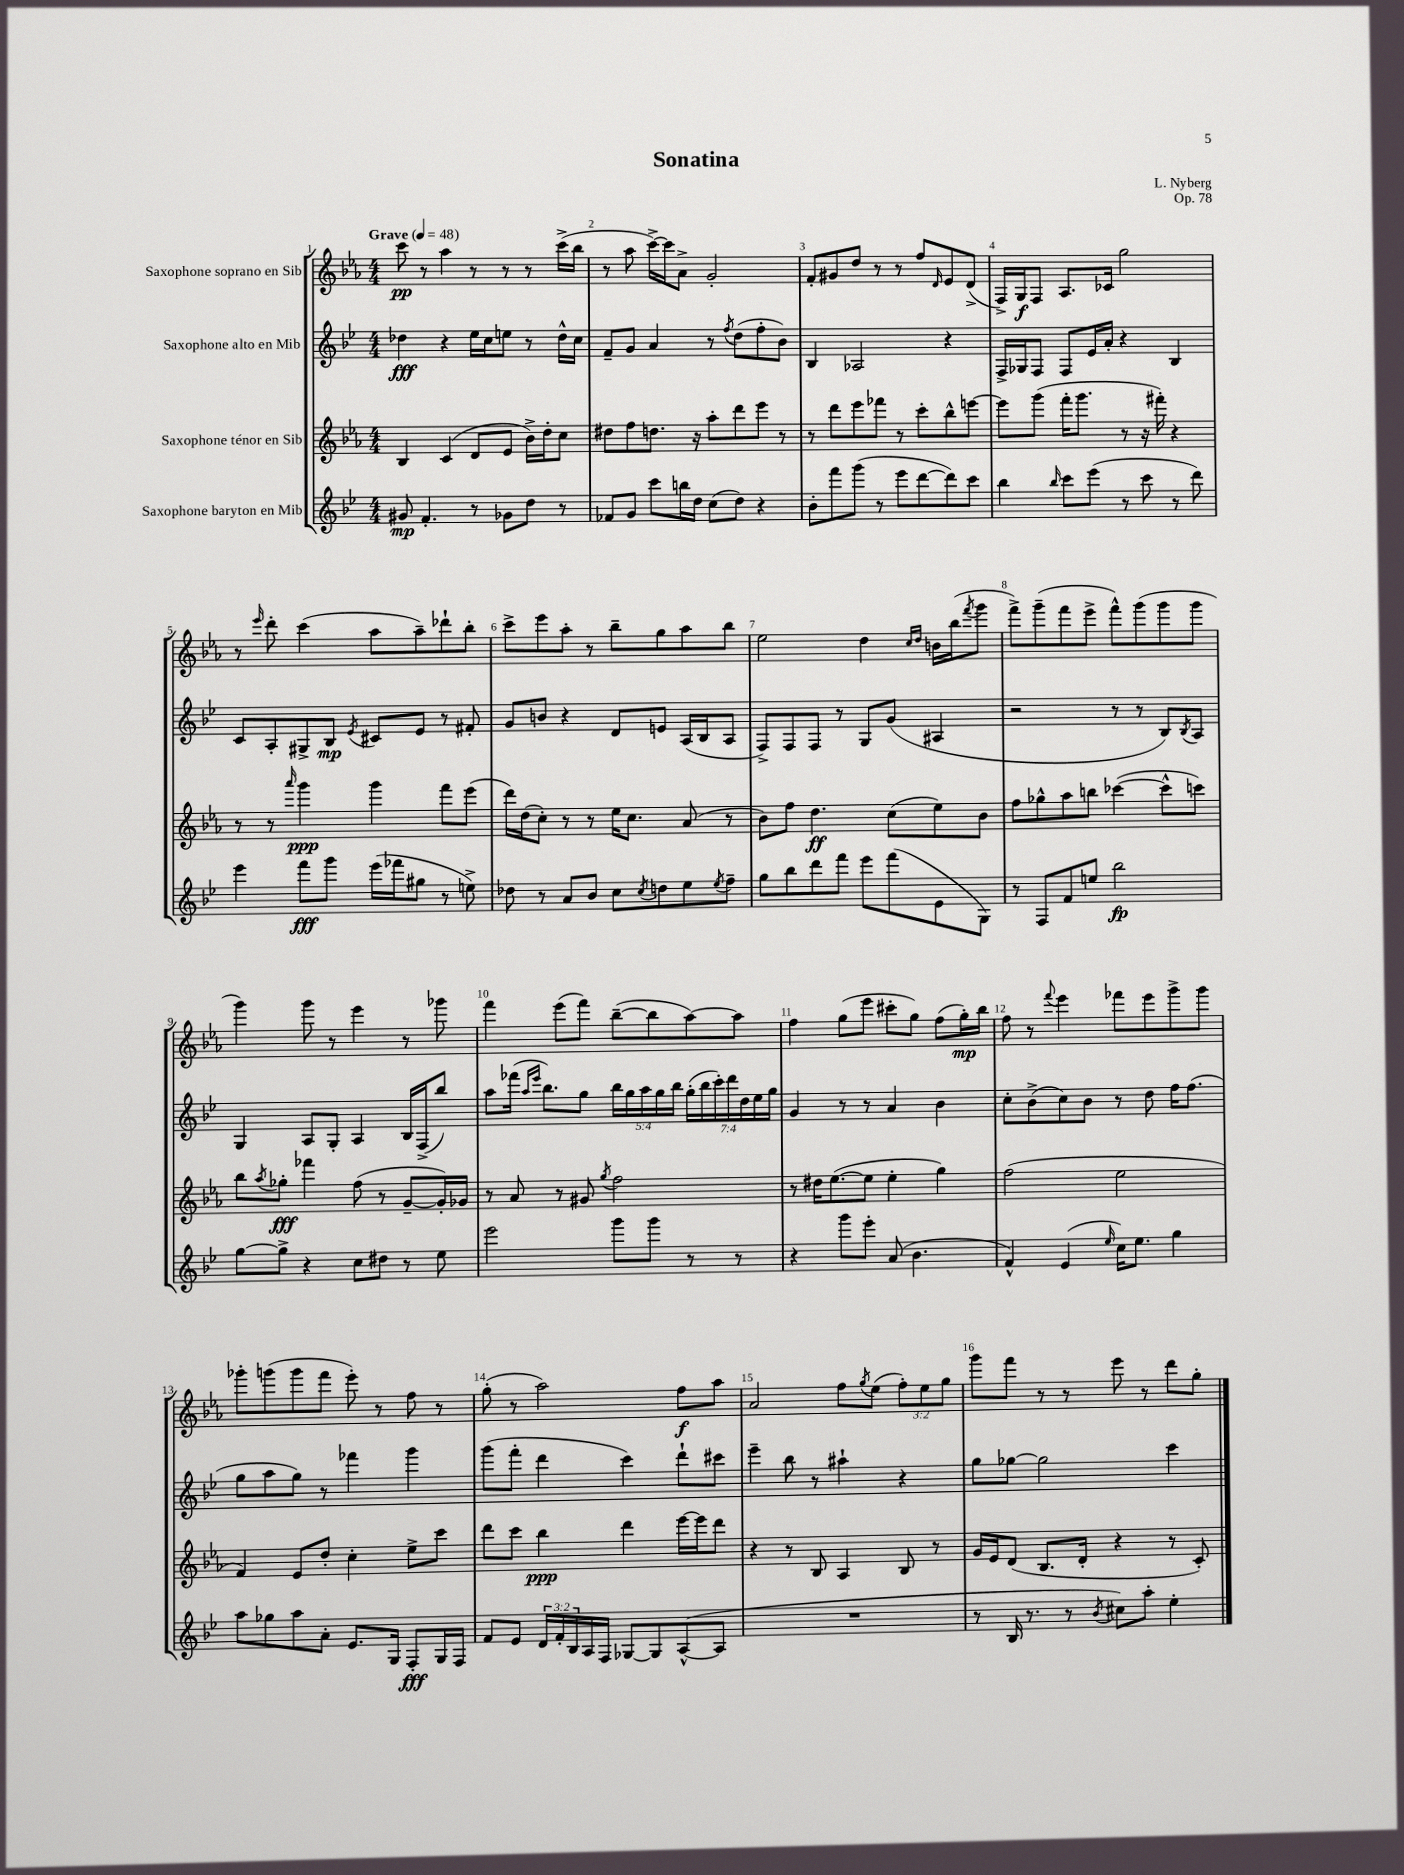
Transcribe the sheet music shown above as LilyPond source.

\header { title = "Sonatina" composer = "L. Nyberg" opus = "Op. 78" }
<<
\new StaffGroup <<
\new Staff = "s0" \with { instrumentName = "Saxophone soprano en Sib" } {
    \clef treble \key ees \major \numericTimeSignature \time 4/4 \override Staff.TupletNumber.text = #tuplet-number::calc-fraction-text \tempo "Grave" 4 = 48
    c'''8\pp r8 aes''4 r8 r8 r8 c'''16->( bes''16 |
    r8 aes''8 c'''16~->) c'''16 aes'8-> g'2-. |
    f'8-. gis'8 d''8 r8 r8 f''8 \grace { d'16 } ees'8 d'8->( |
    f16->) g16\f f8 aes8. ces'16 g''2 |
    r8 \grace { ees'''16 } d'''8-. c'''4( aes''8 aes''8--) des'''8-! bes''8-. |
    c'''8-> ees'''8 aes''8-. r8 bes''8-- g''8 aes''8 bes''8 |
    ees''2 d''4 \grace { c''16 d''16 } b'16 bes''16( \acciaccatura { f'''8 } g'''8 |
    f'''8->) g'''8--( f'''8 ees'''8-> f'''8-^) g'''8( g'''8 g'''8 |
    g'''4) g'''8 r8 ees'''4 r8 ges'''8 |
    f'''4 ees'''8( f'''8) bes''8~--( bes''8 aes''8~) aes''8 |
    f''4 g''8( ees'''8 cis'''8-. g''8) f''8( g''16-.\mp) bes''16 |
    f''8 r8 \appoggiatura { f'''8 } ees'''4 fes'''8 ees'''8 g'''8-> g'''8 |
    ges'''8-. g'''8( g'''8 f'''8 ees'''8-.) r8 f''8 r8 |
    g''8-.( r8 aes''2) f''8\f aes''8 |
    aes'2 f''8 \acciaccatura { g''8 } ees''8( \tuplet 3/2 { f''8-.) ees''8 g''8 } |
    g'''8 f'''8 r8 r8 ees'''8 r8 d'''8 g''8-. \bar "|." |
}
\new Staff = "s1" \with { instrumentName = "Saxophone alto en Mib" } {
    \clef treble \key bes \major \numericTimeSignature \time 4/4 \override Staff.TupletNumber.text = #tuplet-number::calc-fraction-text
    des''4\fff r4 ees''16 c''16 e''8 r8 des''16-^ c''16 |
    f'8-- g'8 a'4 r8 \acciaccatura { f''8 } d''8( f''8-. bes'8) |
    bes4 aes2 r4 |
    f16-> ges16 f8 f8 ees'16 a'16-. r4 bes4 |
    c'8 a8-. gis8-> bes8\mp \acciaccatura { ees'8 } cis'8 ees'8 r8 fis'8-. |
    g'8 b'8 r4 d'8 e'8 a16( bes16 a8 |
    f8->) f8 f8 r8 g8 g'8( ais4 |
    r2 r8 r8 bes8) \acciaccatura { bes8 } a8 |
    g4 a8 g8-. a4 bes16 f16->( bes''8) |
    a''8 fes'''16( \grace { a''16 ees'''16 } bes''8.) g''8 \tuplet 5/4 { bes''16 g''16 a''16 g''16 bes''16 } \tuplet 7/4 { g''16-.( bes''16 c'''16-.) d'''16 d''16 ees''16 g''16 } |
    g'4 r8 r8 a'4 bes'4 |
    c''8-. bes'8->( c''8) bes'8 r8 d''8 f''16 f''8.( |
    g''8 a''8 g''8) r8 fes'''4 g'''4 |
    g'''8( f'''8-. d'''4 c'''4) d'''8-! cis'''8 |
    ees'''4-- bes''8 r8 ais''4-! r4 |
    g''8 ges''8~ ges''2 c'''4 \bar "|." |
}
\new Staff = "s2" \with { instrumentName = "Saxophone ténor en Sib" } {
    \clef treble \key ees \major \numericTimeSignature \time 4/4
    bes4 c'4( d'8 ees'8 bes'16->) d''16-. c''8 |
    dis''8 f''8 d''8. r16 aes''8-. d'''8 ees'''8 r8 |
    r8 d'''8 ees'''8 fes'''8 r8 c'''8-. bes''8-^ e'''8~ |
    e'''8 g'''8( f'''16-. g'''8. r8 r16 fis'''16-.) r4 |
    r8 r8 \grace { aes'''16 } g'''4\ppp g'''4 f'''8 ees'''8( |
    d'''16) d''16( c''8-.) r8 r8 ees''16 c''8. aes'8( r8 |
    bes'8) f''8 d''4.\ff c''8( ees''8) bes'8 |
    f''8 ges''8-^ aes''8 b''8 ces'''4~( ces'''8-^ c'''8) |
    bes''8 \acciaccatura { aes''8 } ges''8-.\fff fes'''4 f''8( r8 g'8~-- g'16-.) ges'16 |
    r8 aes'8 r8 gis'8 \acciaccatura { g''8 } f''2 |
    r8 dis''16 ees''8.~( ees''8 ees''4-. g''4) |
    f''2( ees''2 |
    f'4) ees'8 d''8-. c''4-. ees''8-> c'''8 |
    d'''8 c'''8 bes''4\ppp d'''4 ees'''16~ ees'''16 d'''8 |
    r4 r8 bes8 aes4 bes8 r8 |
    g'16 ees'16 d'8( bes8. d'16-. r4 r8 c'8-.) \bar "|." |
}
\new Staff = "s3" \with { instrumentName = "Saxophone baryton en Mib" } {
    \clef treble \key bes \major \numericTimeSignature \time 4/4 \override Staff.TupletNumber.text = #tuplet-number::calc-fraction-text
    gis'8\mp f'4.-. r8 ges'8 d''8 r8 |
    fes'8 g'8 c'''8 b''16 d''16 c''8( d''8) r4 |
    bes'8-. f'''8 g'''8( r8 ees'''8 d'''8~ d'''8) c'''8 |
    bes''4 \grace { bes''16 } c'''8 ees'''8( r8 c'''8 r8 d'''8) |
    ees'''4 f'''8\fff g'''8 ees'''16( fes'''16 gis''8 r8 e''8->) |
    des''8 r8 a'8 bes'8 c''8 \acciaccatura { c''8 } d''8 ees''8 \acciaccatura { ees''8 } f''8-- |
    g''8 bes''8 d'''8 f'''8 ees'''8 f'''8( ees'8 g8) |
    r8 f8 f'8 e''8 bes''2\fp |
    g''8~ g''8-> r4 c''8 dis''8 r8 ees''8 |
    ees'''2 g'''8 g'''8 r8 r8 |
    r4 g'''8 ees'''8-. a'8( bes'4. |
    f'4-^) ees'4( \grace { ees''16 } c''16) ees''8. g''4 |
    a''8 ges''8 a''8 a'8-. ees'8. g16 f8-.\fff g16 f16 |
    f'8 ees'8 \tuplet 3/2 { d'16 f'16-. bes16 } a16 f16 ges8~ ges8 a8~-^( a8 |
    R1 |
    r8 bes16 r8. r8 \acciaccatura { bes'8 } cis''8) a''8-. ees''4-. \bar "|." |
}
>>
>>
\layout { \context { \Score \override BarNumber.break-visibility = ##(#f #t #t) barNumberVisibility = #all-bar-numbers-visible } }
